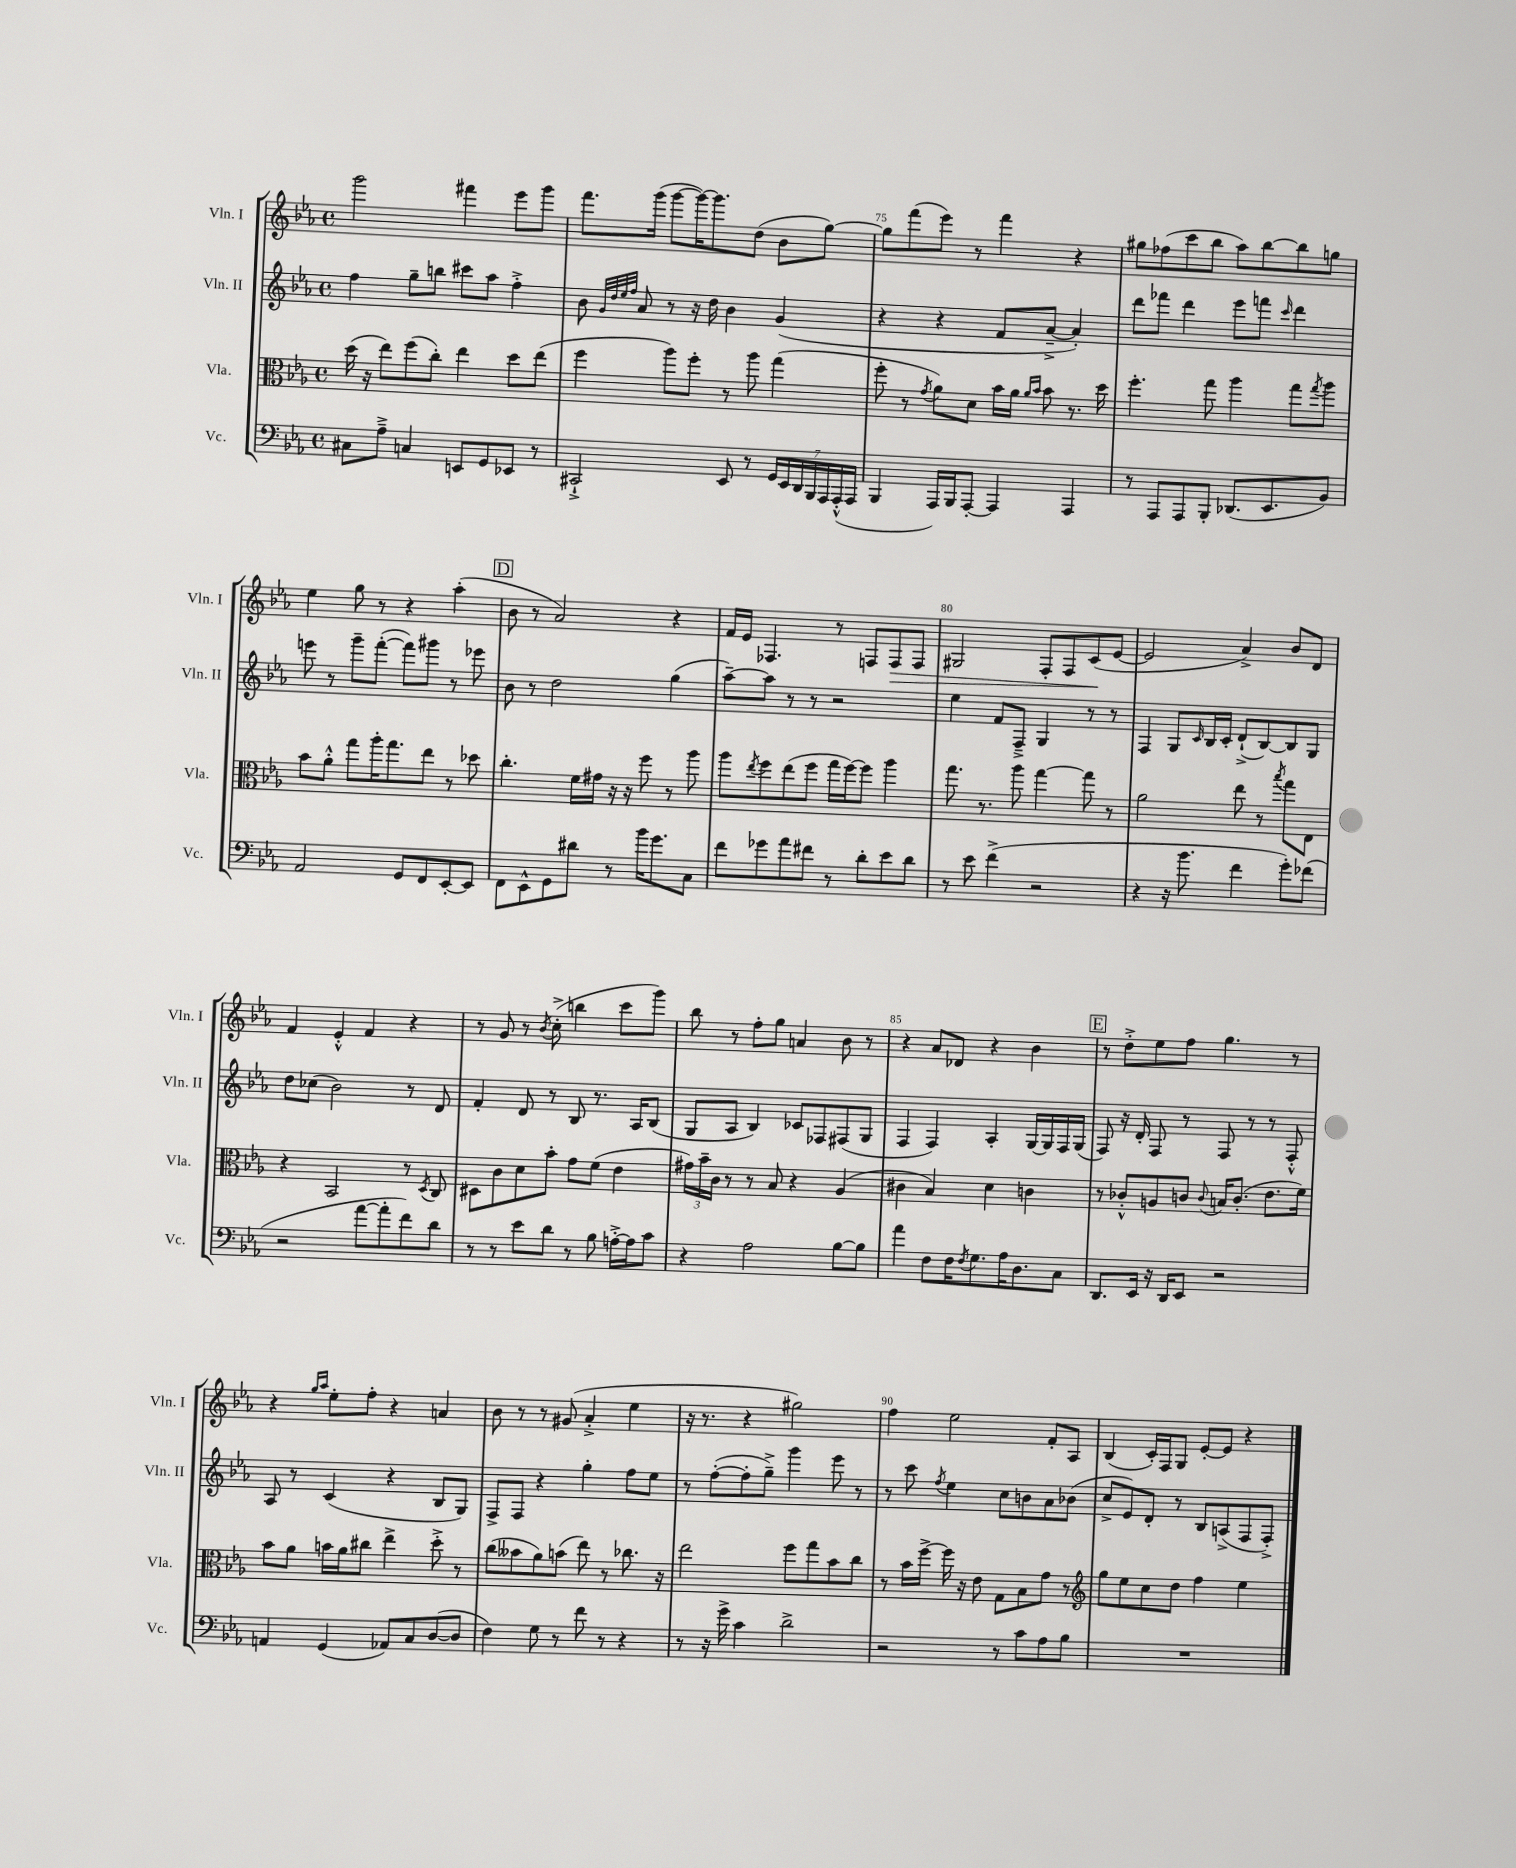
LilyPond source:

<<
\new StaffGroup <<
\new Staff = "s0" \with { instrumentName = "Vln. I" shortInstrumentName = "Vln. I" } {
    \clef treble \key ees \major \defaultTimeSignature \time 4/4
    g'''2 fis'''4 ees'''8 g'''8 |
    f'''8. g'''16( g'''8~ g'''16~) g'''8. d''8( bes'8 g''8~) |
    g''8 f'''8( ees'''8) r8 f'''4 r4 |
    gis''8 fes''8( c'''8 bes''8 aes''8) bes''8~ bes''8 g''8 |
    ees''4 g''8 r8 r4 aes''4-.( |
    \mark \markup { \box "D" } bes'8 r8 aes'2) r4 |
    f'16 ees'16 fes4. r8 f8 f8\> f8 |
    gis2 f8-. f8 c'8\!( ees'8~ |
    ees'2 aes'4->) bes'8 d'8 |
    f'4 ees'4-.-^ f'4 r4 |
    r8 g'8 r8 \acciaccatura { bes'8 } c''8-.->( b''4 c'''8 g'''8) |
    bes''8 r8 f''8-. g''8 a'4 bes'8 r8 |
    r4 aes'8 des'8 r4 bes'4 |
    \mark \markup { \box "E" } r8 d''8-.-> ees''8 f''8 g''4. r8 |
    r4 \grace { g''16 aes''16 } ees''8-. f''8-. r4 a'4 |
    bes'8 r8 r8 gis'8( aes'4-.-> ees''4 |
    r16 r8. r4 gis''2) |
    f''4 ees''2 f'8-. aes8 |
    bes4( c'16-.) f16 g8 ees'8~-. ees'8 r4 \bar "|." |
}
\new Staff = "s1" \with { instrumentName = "Vln. II" shortInstrumentName = "Vln. II" } {
    \clef treble \key ees \major \defaultTimeSignature \time 4/4
    f''4 g''8-- b''8 cis'''8 aes''8 f''4-.-> |
    bes'8 \grace { g'32 d''32 ees''32 f''32 } aes'8 r8 r16 d''16 bes'4 g'4( |
    r4 r4 f'8 aes'8~---> aes'4-.) |
    d'''8 fes'''8 d'''4 ees'''8 f'''8 \grace { c'''16 } d'''4 |
    e'''8 r8 g'''8-- f'''8~-.( f'''8) gis'''8 r8 ees'''8 |
    \mark \markup { \box "D" } bes'8 r8 d''2 g''4( |
    aes''8~--) aes''8 r8 r8 r2 |
    ees''4 f'8 f8---> g4 r8 r8 |
    f4 g8 \grace { c'16 } bes16 c'16-. d'8-!->( bes8~) bes8 g8 |
    d''8 ces''8( bes'2) r8 d'8 |
    f'4-. d'8 r8 bes8 r8. aes16 bes8( |
    g8 aes8 bes4) ces'8 fes8 fis8( g8 |
    f4 f4) aes4-. g16~ g16 f16 g16( |
    \mark \markup { \box "E" } f8) r16 d'16-. f8 r8 f8 r8 r8 f8-.-^ |
    aes8 r8 c'4( r4 bes8 g8) |
    f8-> f8 r4 g''4-. f''8 ees''8 |
    r8 f''8~-.( f''8-. g''8--->) g'''4 ees'''8 r8 |
    r8 c'''8 \acciaccatura { f''8 } ees''4 c''8 b'8 aes'8 bes'8( |
    c''8-> ees'8) d'8-. r8 bes8 a8->( f8 f8-.->) \bar "|." |
}
\new Staff = "s2" \with { instrumentName = "Vla." shortInstrumentName = "Vla." } {
    \clef alto \key ees \major \defaultTimeSignature \time 4/4
    d''16( r16 ees''8) f''8( c''8-.) ees''4 d''8 ees''8( |
    f''4 aes''8) f''8-. r8 aes''8 g''4( |
    f''8-. r8 \acciaccatura { g'8 } aes'8) d'8 bes'16 aes'16 \grace { aes'16 bes'16 } bes'8 r8. d''16 |
    f''4.-. g''8 aes''4 g''8 \acciaccatura { g''8 } aes''8 |
    bes'8 aes'8-.-^ g''8 aes''16-. g''8. ees''8 r8 des''8 |
    \mark \markup { \box "D" } c''4.-. f'16 gis'16 r16 r16 f''8 r8 aes''8 |
    aes''8 \acciaccatura { ees''8 } f''8 ees''8( f''8 g''16 f''16~) f''8 aes''4 |
    g''8. r8. aes''8 g''4~ g''8 r8 |
    aes'2 ees''8 r8 \acciaccatura { bes''8 } g''8 ees8 |
    r4 bes,2 r8 \acciaccatura { d8 } c8 |
    dis8 c'8 d'8 bes'8-. g'8 f'8( ees'4 |
    \tuplet 3/2 { gis'16) bes'16-- c'16 } r8 r8 bes8 r4 aes4( |
    cis'4 bes4) d'4 c'4 |
    \mark \markup { \box "E" } r8 ces'8-.-^ a8 c'8 \appoggiatura { c'8 } b16 c'8.-.( ees'8. f'16) |
    bes'8 aes'8 b'16 aes'16 cis''8 ees''4-> d''8-.-> r8 |
    c''8( beses'8 aes'8) b'8( ees''8) r8 ces''8. r16 |
    ees''2 f''8 g''8 bes'8 c''8 |
    r8 bes'16 f''16~-> f''16 r16 ees'8 g8 bes8 g'8 r8 |
    \clef treble g''8 ees''8 c''8 d''8 f''4 ees''4 \bar "|." |
}
\new Staff = "s3" \with { instrumentName = "Vc." shortInstrumentName = "Vc." } {
    \clef bass \key ees \major \defaultTimeSignature \time 4/4
    cis8 aes8---> c4 e,8 g,8 ees,8 r8 |
    cis,2-!-> ees,8 r8 \tuplet 7/4 { g,16 ees,16 d,16 bes,,16 aes,,16 aes,,16-.-^( aes,,16 } |
    bes,,4 aes,,16) bes,,16 aes,,8~-. aes,,4 aes,,4 |
    r8 aes,,8 aes,,8 bes,,8-. des,8.( ees,8. bes,8) |
    aes,2 g,8 f,8 ees,8~-. ees,8 |
    \mark \markup { \box "D" } f,8 ees,8-^ g,8 dis'8 r8 bes'16 g'8. c8 |
    f'8 ges'8 aes'8 fis'8 r8 d'8-. ees'8 d'8 |
    r8 ees'8 f'4->( r2 |
    r4 r16 bes'8. f'4 g'8-.) fes'8( |
    r2 aes'8~ aes'8-. f'8) d'8 |
    r8 r8 ees'8 d'8 r8 bes8 a16~-.-> a16 c'8 |
    r4 aes2 bes8~ bes8 |
    aes'4 f8 f16 \acciaccatura { f8 } g8. aes16 d8. c8 |
    \mark \markup { \box "E" } d,8. ees,16 r16 d,16 ees,8 r2 |
    a,4 g,4( aes,8) c8 d8~( d8 |
    f4) g8 r8 f'8 r8 r4 |
    r8 r16 g'16-> c'4 d'2-> |
    r2 r8 c'8 aes8 bes8 |
    R1 \bar "|." |
}
>>
>>
\layout { \context { \Score currentBarNumber = #73 \override BarNumber.break-visibility = ##(#f #t #t) barNumberVisibility = #(every-nth-bar-number-visible 5) } }
